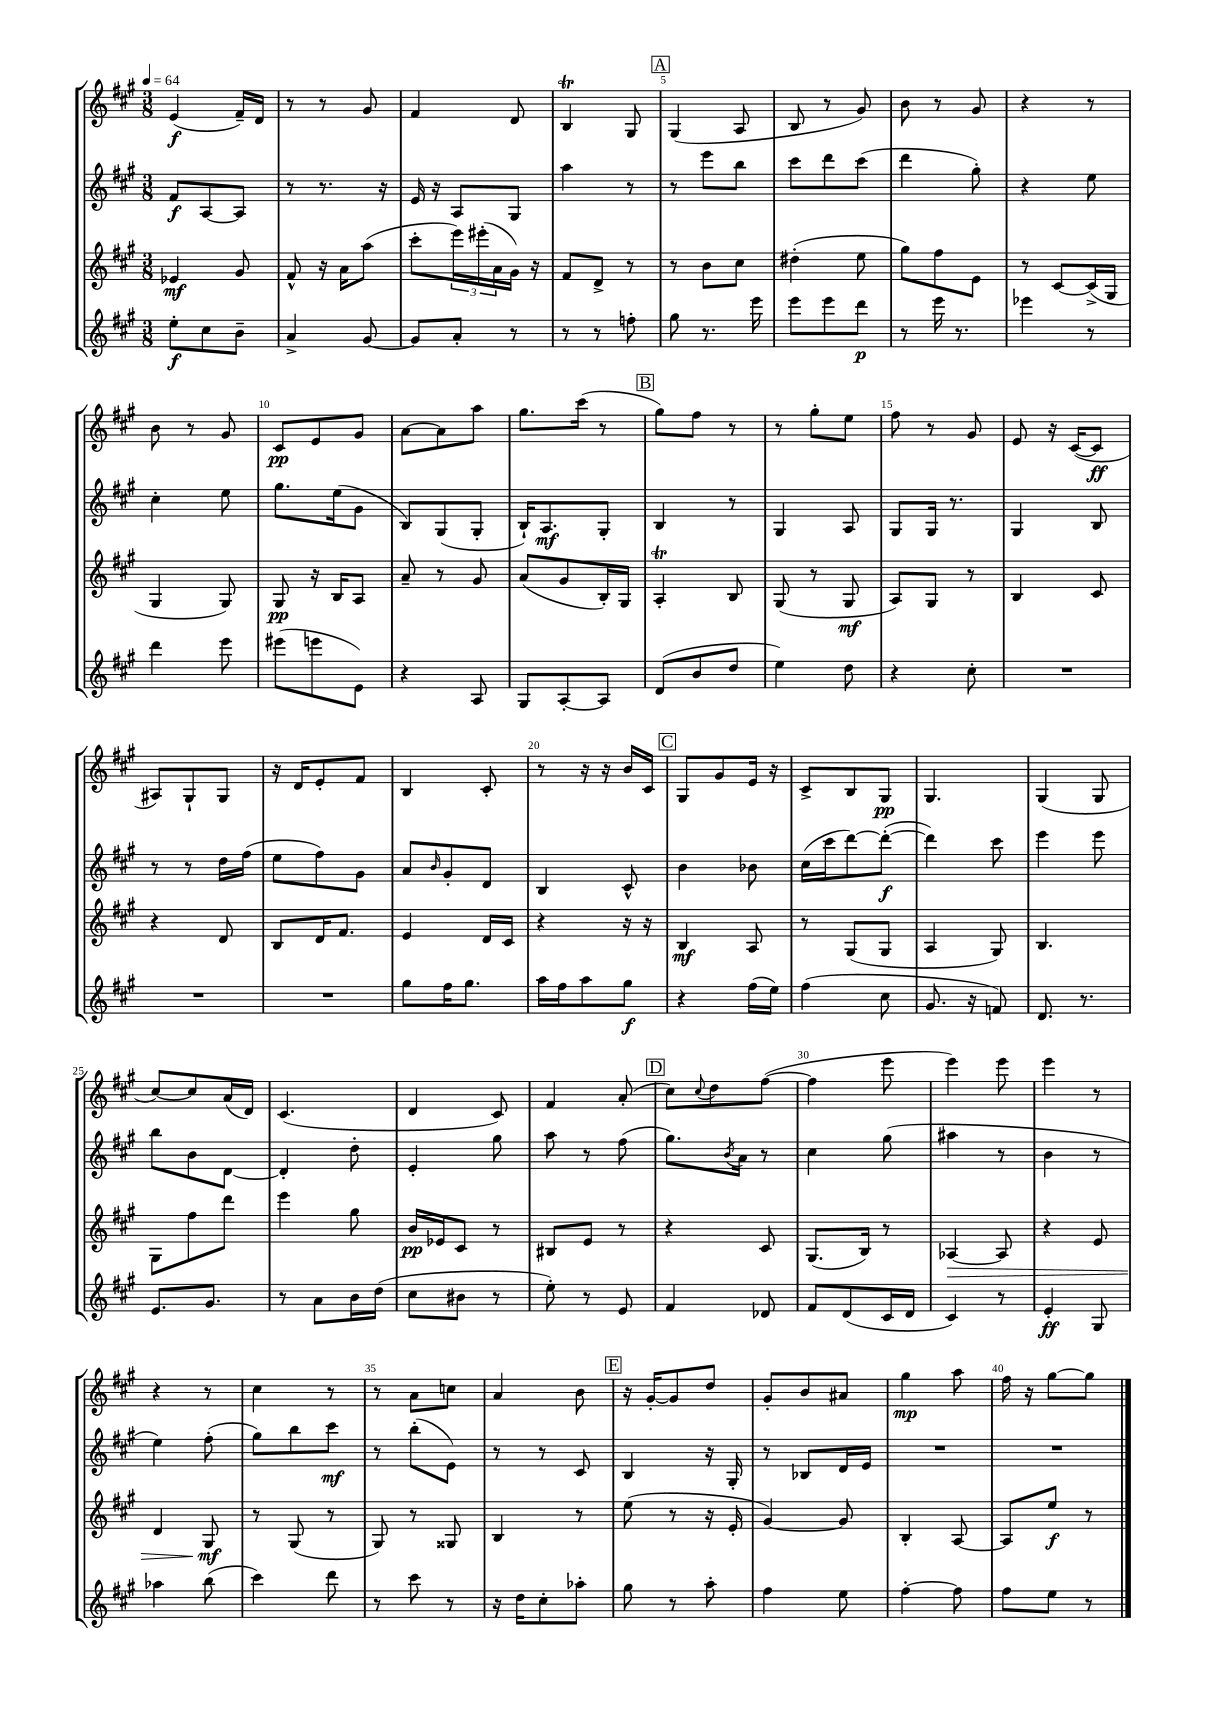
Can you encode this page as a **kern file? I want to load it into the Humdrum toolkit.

**kern	**kern	**kern	**kern
*staff4	*staff3	*staff2	*staff1
*clefG2	*clefG2	*clefG2	*clefG2
*k[f#c#g#]	*k[f#c#g#]	*k[f#c#g#]	*k[f#c#g#]
*M3/8	*M3/8	*M3/8	*M3/8
*MM64	*MM64	*MM64	*MM64
8ee'\L	4e-/	8f#/L	(4e/
8cc#\	.	[8A/	.
8b~\J	8g#/	8A/]J	16f#~/LL)
.	.	.	16d/JJ
=	=	=	=
4a^/	8f#^^/	8r	8r
.	16r	8.r	8r
.	16a\LK	.	.
[8g#/	(8aa\J	.	8g#/
.	.	16r	.
=	=	=	=
8g#/]L	8ccc#'\L	16e/	4f#/
.	.	16r	.
8a'/J	24eee\L)	8A/L	.
.	(24eee#'\	.	.
.	24a\	.	.
8r	16g#\JJ)	8G#/J	8d/
.	16r	.	.
=	=	=	=
8r	8f#/L	4aa\	4B/
8r	8d^/J	.	.
8ff'\	8r	8r	8G#/
=	=	=	=
8gg#\	8r	8r	(4G#/
8.r	8b\L	8eee\L	.
.	8cc#\J	8bb\J	8A/
16eee\	.	.	.
=	=	=	=
8eee\L	(4dd#'\	8ccc#\L	8B/
8eee\	.	8ddd\	8r
8ddd\J	8ee\	(8ccc#\J	8g#/)
=	=	=	=
8r	8gg#\L)	4ddd\	8b\
16eee\	8ff#\	.	8r
8.r	.	.	.
.	8e\J	8gg#'\)	8g#/
=	=	=	=
4eee-\	8r	4r	4r
.	[8c#/L	.	.
8r	(16c#^/]L	8ee\	8r
.	16G#/JJ	.	.
=	=	=	=
4ddd\	4G#/	4cc#'\	8b\
.	.	.	8r
8eee\	8G#/)	8ee\	8g#/
=	=	=	=
(8eee#\L	8G#/	8.gg#\L	8c#/L
8eee\	16r	.	8e/
.	16B/LK	(16ee\k	.
8e\J)	8A/J	8g#\J	8g#/J
=	=	=	=
4r	8a~/	8B/L)	[8a\L
.	8r	(8G#/	8a\]
8A/	8g#/	8G#'/J	8aa\J
=	=	=	=
8G#/L	(8a/L	16B`/LK)	8.gg#\L
.	.	8.A/	.
[8A'/	8g#/	.	.
.	.	.	(16ccc#\Jk
8A/]J	16B'/L)	8G#'/J	8r
.	16G#/JJ	.	.
=	=	=	=
(8d/L	4A'/	4B/	8gg#\L)
8b/	.	.	8ff#\J
8dd/J	8B/	8r	8r
=	=	=	=
4ee\)	(8G#/	4G#/	8r
.	8r	.	8gg#'\L
8dd\	8G#/	8A/	8ee\J
=	=	=	=
4r	8A/L)	8G#/L	8ff#\
.	8G#/J	16G#/Jk	8r
.	.	8.r	.
8cc#'\	8r	.	8g#/
=	=	=	=
4.r	4B/	4G#/	8e/
.	.	.	16r
.	.	.	([16c#/LK
.	8c#/	8B/	8c#/]J
=	=	=	=
4.r	4r	8r	8A#/L)
.	.	8r	8G#`/
.	8d/	16dd\LL	8G#/J
.	.	(16ff#\JJ	.
=	=	=	=
4.r	8B/L	8ee\L	16r
.	.	.	16d/LK
.	16d/K	8ff#\)	8e'/
.	8.f#/J	.	.
.	.	8g#\J	8f#/J
=	=	=	=
8gg#\L	4e/	8a/L	4B/
.	.	16qqb/	.
16ff#\K	.	8g#'/	.
8.gg#\J	.	.	.
.	16d/LL	8d/J	8c#'/
.	16c#/JJ	.	.
=	=	=	=
16aa\LL	4r	4B/	8r
16ff#\J	.	.	.
8aa\	.	.	16r
.	.	.	16r
8gg#\J	16r	8c#^^/	16b/LL
.	16r	.	16c#/JJ
=	=	=	=
4r	4B/	4b\	8G#/L
.	.	.	8g#/
(16ff#\LL	8A/	8b-\	16e/Jk
16ee\JJ)	.	.	16r
=	=	=	=
(4ff#\	8r	(16cc#\LL	8c#^/L
.	.	16ccc#\J	.
.	(8G#/L	[8ddd\)	8B/
8cc#\	8G#/J	(8ddd'\_J	8G#/J
=	=	=	=
8.g#/	4A/	4ddd\])	4.G#/
16r	.	.	.
8f/)	8G#/)	8ccc#\	.
=	=	=	=
8.d/	4.B/	4eee\	(4G#/
8.r	.	.	.
.	.	8eee\	8G#/
=	=	=	=
8.e/L	8G#\L	8bb\L	[8cc#/L)
.	8ff#\	8b\	8cc#/]
8.g#/J	.	.	.
.	8ddd\J	[8d\J	(16a/L
.	.	.	16d/JJ)
=	=	=	=
8r	4eee\	4d'/]	(4.c#/
8a\L	.	.	.
16b\L	8gg#\	8dd'\	.
(16dd\JJ	.	.	.
=	=	=	=
8cc#\L	16b/LL	4e'/	4d/
.	16e-/J	.	.
8b#\J	8c#/J	.	.
8r	8r	8gg#\	8c#/)
=	=	=	=
8ee'\)	8B#/L	8aa\	4f#/
8r	8e/J	8r	.
8e/	8r	(8ff#\	(8a'/
=	=	=	=
4f#/	4r	8.gg#\L)	8cc#\L)
.	.	.	8qqcc#/
.	.	.	8dd\
.	.	8qb/	.
.	.	16a\Jk	.
8d-/	8c#/	8r	([8ff#\J
=	=	=	=
8f#/L	(8.G#/L	4cc#\	4ff#\]
(8d/	.	.	.
.	16B/Jk)	.	.
16c#/L	8r	(8gg#\	8eee\
16d/JJ	.	.	.
=	=	=	=
4c#/)	[4A-/	4aa#\	4eee\)
8r	8A-/]	8r	8eee\
=	=	=	=
4e'/	4r	4b\	4eee\
8G#/	8e/	8r	8r
=	=	=	=
4aa-\	4d/	4ee\)	4r
(8bb\	8G#/	(8ff#'\	8r
=	=	=	=
4ccc#\)	8r	8gg#\L)	4cc#\
.	(8G#/	8bb\	.
8ddd\	8r	8ccc#\J	8r
=	=	=	=
8r	8G#/)	8r	8r
8ccc#\	8r	(8bb'\L	8a\L
8r	8G##/	8e\J)	8cc\J
=	=	=	=
16r	4B/	8r	4a/
16dd\LK	.	.	.
8cc#'\	.	8r	.
8aa-'\J	8r	8c#/	8b\
=	=	=	=
8gg#\	(8ee\	4B/	16r
.	.	.	[16g#'/LK
8r	8r	.	8g#/]
8aa'\	16r	16r	8dd/J
.	16e'/	16G#'/	.
=	=	=	=
4ff#\	[4g#/)	8r	8g#'/L
.	.	8B-/L	8b/
8ee\	8g#/]	16d/L	8a#/J
.	.	16e/JJ	.
=	=	=	=
[4ff#'\	4B'/	4.r	4gg#\
8ff#\]	[8A/	.	8aa\
=	=	=	=
8ff#\L	8A/]L	4.r	16ff#\
.	.	.	16r
8ee\J	8ee/J	.	[8gg#\L
8r	8r	.	8gg#\]J
==	==	==	==
*-	*-	*-	*-
